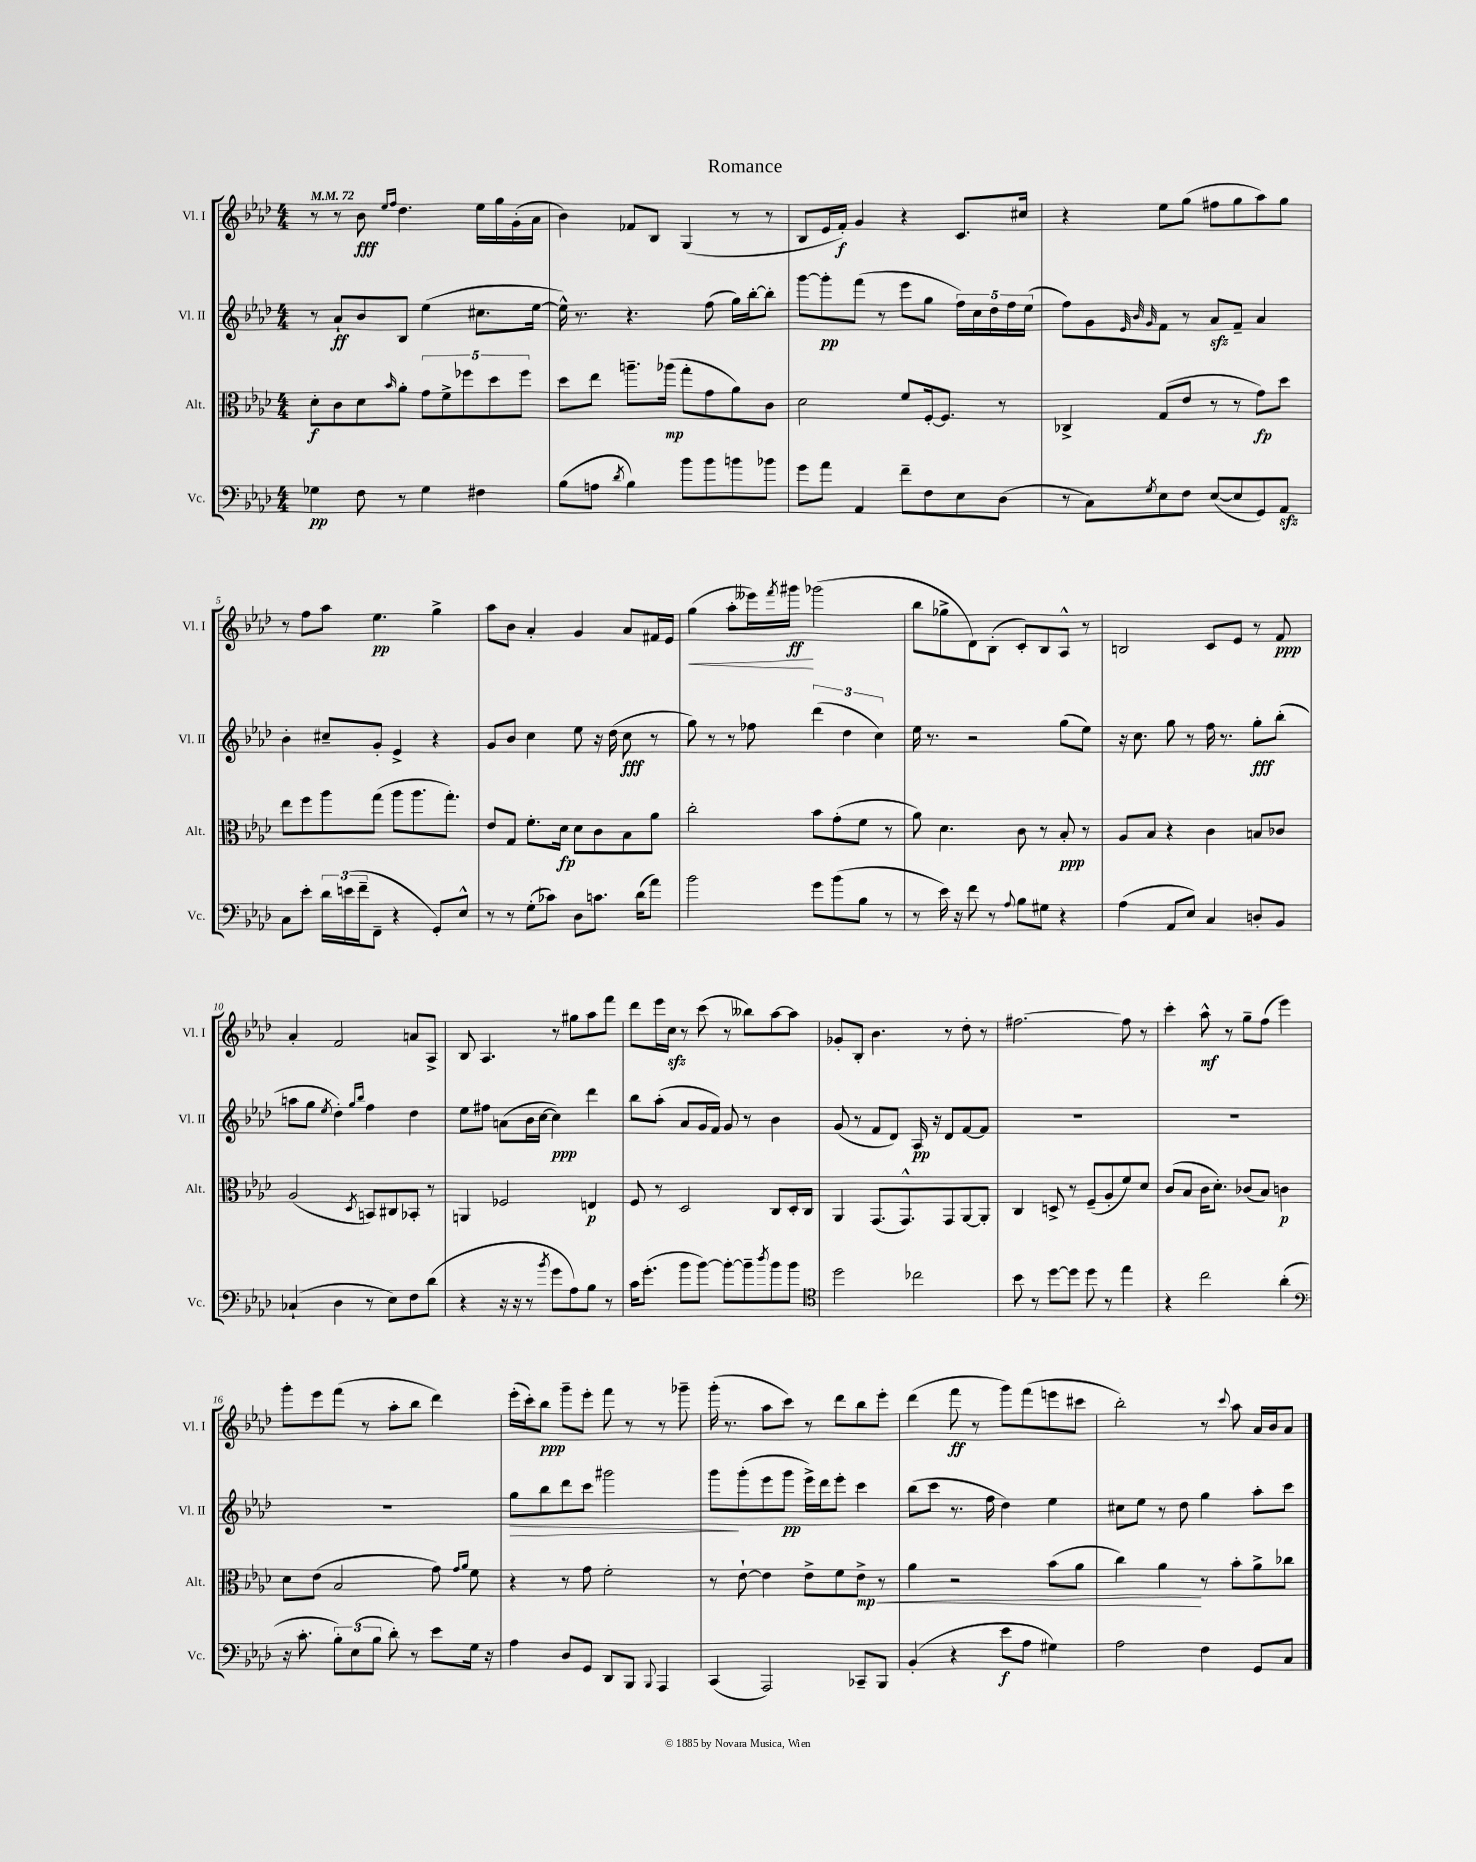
\header { title = "Romance" }
<<
\new StaffGroup <<
\new Staff = "s0" \with { instrumentName = "Vl. I" shortInstrumentName = "Vl. I" } {
    \clef treble \key aes \major \numericTimeSignature \time 4/4 \tempo 4 = 72
    r8 r8 bes'8\fff \grace { ees''16 f''16 } des''4. ees''16 g''16 g'16-.( aes'16 |
    bes'4) fes'8 bes8 g4( r8 r8 |
    bes8 ees'16 f'16-.\f) g'4 r4 c'8. cis''16 |
    r4 ees''8 g''8( fis''8 g''8 aes''8) g''8 |
    r8 f''8 aes''8 ees''4.\pp g''4-> |
    aes''8 bes'8 aes'4-. g'4 aes'8 fis'16 ees'16 |
    g''4\<( aes''8-. eeses'''16) \acciaccatura { f'''8 } gis'''16\ff\! ges'''2( |
    bes''8 ges''8-> des'8) bes8-.( c'8-.) bes8 aes8-^ r8 |
    b2 c'8 ees'8 r8 f'8\ppp |
    aes'4-. f'2 a'8 aes8-> |
    bes8 aes4. r8 gis''8 aes''8 f'''8 |
    des'''8 ees'''16 c''16\sfz r8 c'''8( r8 beses''8) aes''8~ aes''8 |
    ges'8-. bes8-. bes'4. r8 des''8-. r8 |
    fis''2.~ fis''8 r8 |
    c'''4-. aes''8-^\mf r8 g''8-- f''8( ees'''4) |
    g'''8-. ees'''8 f'''8( r8 aes''8-. bes''8 des'''4) |
    ees'''16-.( c'''16-.) bes''8\ppp g'''8-- ees'''8-. f'''8 r8 r8 ges'''8-- |
    g'''16-.( r8. aes''8 c'''8) r8 des'''8 bes''8 ees'''8-. |
    des'''4( f'''8\ff r8 g'''8) f'''8( e'''8 cis'''8 |
    bes''2-.) r8 \appoggiatura { c'''8 } aes''8 aes'16 bes'16 aes'8 \bar "|." |
}
\new Staff = "s1" \with { instrumentName = "Vl. II" shortInstrumentName = "Vl. II" } {
    \clef treble \key aes \major \numericTimeSignature \time 4/4
    r8 aes'8-!\ff bes'8 bes8 ees''4( cis''8. ees''16~ |
    ees''16-^) r8. r4. f''8( g''16) bes''16~-. bes''8-. |
    g'''8~ g'''8-.\pp f'''8( r8 ees'''8 g''8 \tuplet 5/4 { f''16) c''16 des''16 f''16 ees''16( } |
    f''8) g'8 \grace { ees'32 bes'32 g'32 } f'8 r8 aes'8\sfz f'8-- aes'4 |
    bes'4-. cis''8-- g'8-. ees'4-> r4 |
    g'8 bes'8 c''4 ees''8 r16 des''16( c''8\fff r8 |
    g''8) r8 r8 fes''8 \tuplet 3/2 { des'''4( des''4 c''4) } |
    ees''16 r8. r2 g''8( ees''8) |
    r16 c''8. g''8 r8 f''16 r8. g''8-.\fff bes''8-.( |
    a''8 g''8 \acciaccatura { ees''8 } des''4-.) \grace { g''16 bes''16 } f''4 des''4 |
    ees''8 fis''8 a'8( bes'16 c''16~ c''4\ppp) des'''4 |
    bes''8 aes''8-.( aes'8 g'16 f'16) g'8 r8 bes'4 |
    g'8( r8 f'8 des'8) aes16\pp r16 des'8 f'8~ f'8 |
    R1 |
    R1 |
    R1 |
    g''8\> bes''8 des'''8 c'''8 gis'''2 |
    g'''8\! g'''8-.( ees'''8 g'''8\pp ees'''16->) des'''16 ees'''8-. c'''4 |
    bes''8( c'''8 r8. f''16 des''4) ees''4 |
    cis''8 ees''8 r8 des''8 g''4 aes''8-. c'''8 \bar "|." |
}
\new Staff = "s2" \with { instrumentName = "Alt." shortInstrumentName = "Alt." } {
    \clef alto \key aes \major \numericTimeSignature \time 4/4
    des'8-.\f c'8 des'8 \grace { bes'16 } aes'8-. \tuplet 5/4 { g'8 f'8-> fes''8 des''8 fes''8 } |
    des''8 ees''8 a''8.-- aes''16\mp( g''8-. g'8 aes'8) c'8 |
    des'2 f'8 f16~-. f8. r8 |
    ces4-> g8( ees'8 r8 r8 g'8\fp) des''8 |
    ees''8 f''8 aes''8 g''8( aes''8 aes''8. g''8.-.) |
    ees'8 g8 f'8.-. des'16\fp des'8 c'8 bes8 aes'8 |
    c''2-. bes'8 g'8-.( f'8 r8 |
    aes'8) des'4. c'8 r8 bes8-.\ppp r8 |
    aes8 bes8 r4 c'4 b8 ces'8 |
    aes2( \acciaccatura { des8 } b,8) cis8 bes,8-. r8 |
    a,4 fes2 e4\p |
    f8 r8 des2 c8 des16-. c16 |
    aes,4 g,8.( g,8.-^) g,8 aes,8~ aes,8-. |
    c4 d8-> r8 f8--( aes8-. f'8) des'8 |
    c'8( bes8 c'16 des'8.-.) ces'8( bes8) c'4\p |
    des'8 ees'8( bes2 g'8) \grace { g'16 aes'16 } f'8 |
    r4 r8 g'8 f'2-. |
    r8 ees'8~-! ees'4 ees'8-> f'8 ees'8->\mp\< r8 |
    aes'4 r2 bes'8( aes'8 |
    c''4) aes'4\! r8 bes'8-. aes'8-> ces''8 \bar "|." |
}
\new Staff = "s3" \with { instrumentName = "Vc." shortInstrumentName = "Vc." } {
    \clef bass \key aes \major \numericTimeSignature \time 4/4
    ges4\pp f8 r8 ges4 fis4 |
    bes8( a8 \acciaccatura { des'8 } bes4) bes'8 bes'8 b'8 bes'8 |
    g'8 aes'8 aes,4 f'8-- f8 ees8 des8( |
    r8 c8) \acciaccatura { g8 } ees8 f8 ees8~( ees8 g,8) aes,8\sfz |
    c8 ees'8-. \tuplet 3/2 { des'16 e'16( f'16-- } f,8-- r4 g,8-.) ees8-^ |
    r8 r8 g8-.( ces'8) des8 c'8. des'16( aes'8) |
    bes'2 g'8 bes'8( bes8 r8 |
    r8 ees'16) r16 f'8 r8 \appoggiatura { aes8 } bes8 gis8 r4 |
    aes4( aes,8 ees8) c4 d8-. bes,8 |
    ces4-!( des4 r8 ees8) f8 des'8( |
    r4 r16 r16 r8 \acciaccatura { bes'8 } g'8 aes8) bes8 r8 |
    c'16 g'8.-.( bes'8 bes'8~) bes'8~-. bes'8-- \acciaccatura { des''8 } bes'8 bes'8 |
    \clef tenor des''2 ces''2 |
    bes'8 r8 des''8~ des''8 des''8 r8 ees''4 |
    r4 c''2 aes'4-.( |
    \clef bass r16 c'8.-. \tuplet 3/2 { bes8-.) ees8( bes8 } des'8-.) r8 ees'8 g16 r16 |
    aes4 des8 g,8 des,8 bes,,8 \appoggiatura { bes,,8 } aes,,4 |
    c,4( aes,,2) ces,8-- bes,,8 |
    bes,4-.( r4 ees'8\f aes8 gis4) |
    aes2 f4 g,8 c8 \bar "|." |
}
>>
>>
